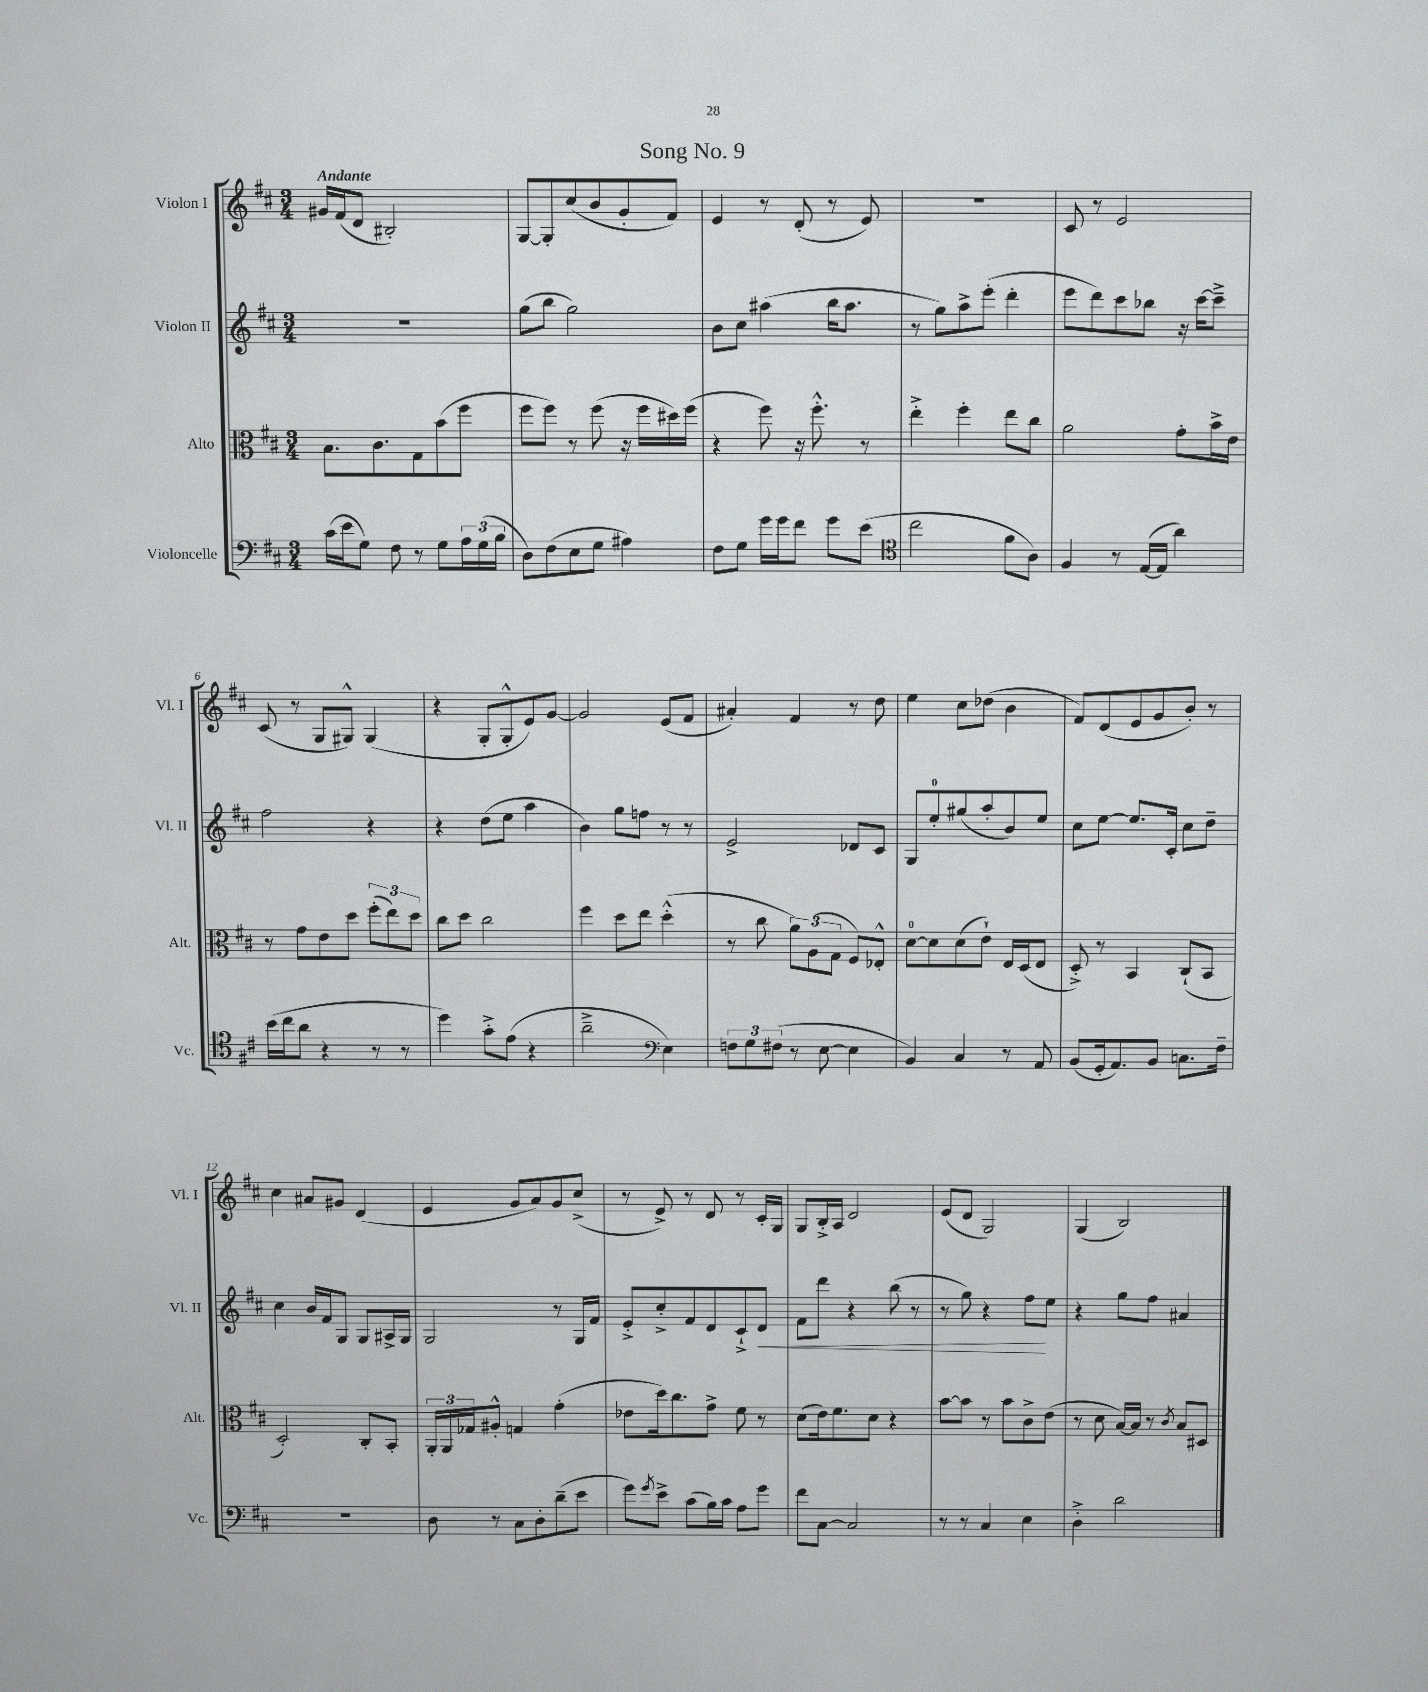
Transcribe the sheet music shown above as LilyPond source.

\header { title = "Song No. 9" }
<<
\new StaffGroup <<
\new Staff = "s0" \with { instrumentName = "Violon I" shortInstrumentName = "Vl. I" } {
    \clef treble \key d \major \numericTimeSignature \time 3/4 \tempo "Andante"
    gis'16 fis'16( d'8 bis2-.) |
    g8~ g8-. cis''8( b'8 g'8-. fis'8) |
    e'4 r8 d'8-.( r8 e'8) |
    R2. |
    cis'8 r8 e'2 |
    cis'8( r8 g8 gis8-^) gis4( |
    r4 g8-. g8-.-^ e'8) g'8~ |
    g'2 e'8( fis'8 |
    ais'4-.) fis'4 r8 d''8 |
    e''4 cis''8 des''8( b'4 |
    fis'8) d'8( e'8 g'8 b'8-.) r8 |
    cis''4 ais'8 gis'8 d'4( |
    e'4 g'8 a'8) g'8 cis''8->( |
    r8 e'8->) r8 d'8 r8 cis'16-. g16 |
    g8 b16-.-> a16 d'2 |
    e'8( d'8 g2) |
    g4( b2) \bar "|." |
}
\new Staff = "s1" \with { instrumentName = "Violon II" shortInstrumentName = "Vl. II" } {
    \clef treble \key d \major \numericTimeSignature \time 3/4
    R2. |
    g''8( b''8 g''2) |
    b'8 cis''8 ais''4( b''16 ais''8. |
    r8 g''8) a''8-> e'''8-.( d'''4-. |
    e'''8 d'''8) cis'''8 bes''8 r16 cis'''16~ cis'''8---> |
    fis''2 r4 |
    r4 d''8( e''8 a''4 |
    b'4) g''8 f''8 r8 r8 |
    e'2-> des'8 cis'8 |
    g8 e''8-0-. gis''8( a''8-. b'8) e''8 |
    cis''8 e''8~ e''8. cis'16-. cis''8 d''8-- |
    cis''4 b'16 fis'16 g8 g8 ais16-> g16 |
    g2 r8 g16 fis'16 |
    e'8-.-> cis''8-.-> fis'8 d'8 cis'8-!-> d'8\< |
    fis'8 d'''8 r4 b''8( r8 |
    r8 g''8) r4 fis''8\! e''8 |
    r4 g''8 fis''8 ais'4 \bar "|." |
}
\new Staff = "s2" \with { instrumentName = "Alto" shortInstrumentName = "Alt." } {
    \clef alto \key d \major \numericTimeSignature \time 3/4
    b8. cis'8. g8 b'8( fis''8 |
    fis''8 fis''8) r8 fis''8( r16 fis''16 dis''16) fis''16( |
    r4 fis''8) r16 fis''8.-.-^ r8 |
    e''4-.-> fis''4-. e''8 cis''8 |
    a'2 g'8-. b'16-> e'16 |
    r8 g'8 e'8 d''8 \tuplet 3/2 { fis''8-.( e''8) d''8 } |
    cis''8 d''8 cis''2 |
    fis''4 d''8 e''8 d''4-.-^( |
    r8 cis''8 \tuplet 3/2 { a'8) a8( g8 } fis8) ees8-.-^ |
    d'8-0~ d'8 d'8( e'8-!) e16 d16( e8 |
    d8-.->) r8 b,4 cis8-!( b,8 |
    d2-.) cis8-. b,8-. |
    \tuplet 3/2 { a,16-. a,16 ges16 } ais8-.-^ g4 g'4-.( |
    ees'8 d''16) cis''8. g'8-> fis'8 r8 |
    d'8( e'16) fis'8. d'8 r4 |
    b'8~ b'8 r8 b'8 cis'8-> e'8( |
    r8 d'8 b16~) b16 r8 \acciaccatura { cis'8 } b8 dis8 \bar "|." |
}
\new Staff = "s3" \with { instrumentName = "Violoncelle" shortInstrumentName = "Vc." } {
    \clef bass \key d \major \numericTimeSignature \time 3/4
    cis'16( e'16 g8) fis8 r8 g8 \tuplet 3/2 { a16 g16( b16 } |
    d8) fis8( e8 g8 ais4) |
    fis8 g8 g'16 g'16 fis'8 g'8 e'8( |
    \clef tenor cis''2 fis'8 a8) |
    fis4 r8 e16~( e16 a'4) |
    b'16( cis''16 a'8 r4 r8 r8 |
    d''4) g'8-.-> e'8( r4 |
    a'2---> \clef bass e4) |
    \tuplet 3/2 { f8 g8 fis8( } r8 e8~ e4 |
    b,4) cis4 r8 a,8 |
    b,8( g,16-. a,8.) b,8 c8. fis16-- |
    R2. |
    d8 r8 cis8 d8-. d'8--( e'8 |
    g'8) \acciaccatura { g'8 } e'8-> cis'8( b16) cis'16 a8 g'8 |
    fis'8 cis8~ cis2 |
    r8 r8 cis4 e4 |
    d4-.-> d'2 \bar "|." |
}
>>
>>
